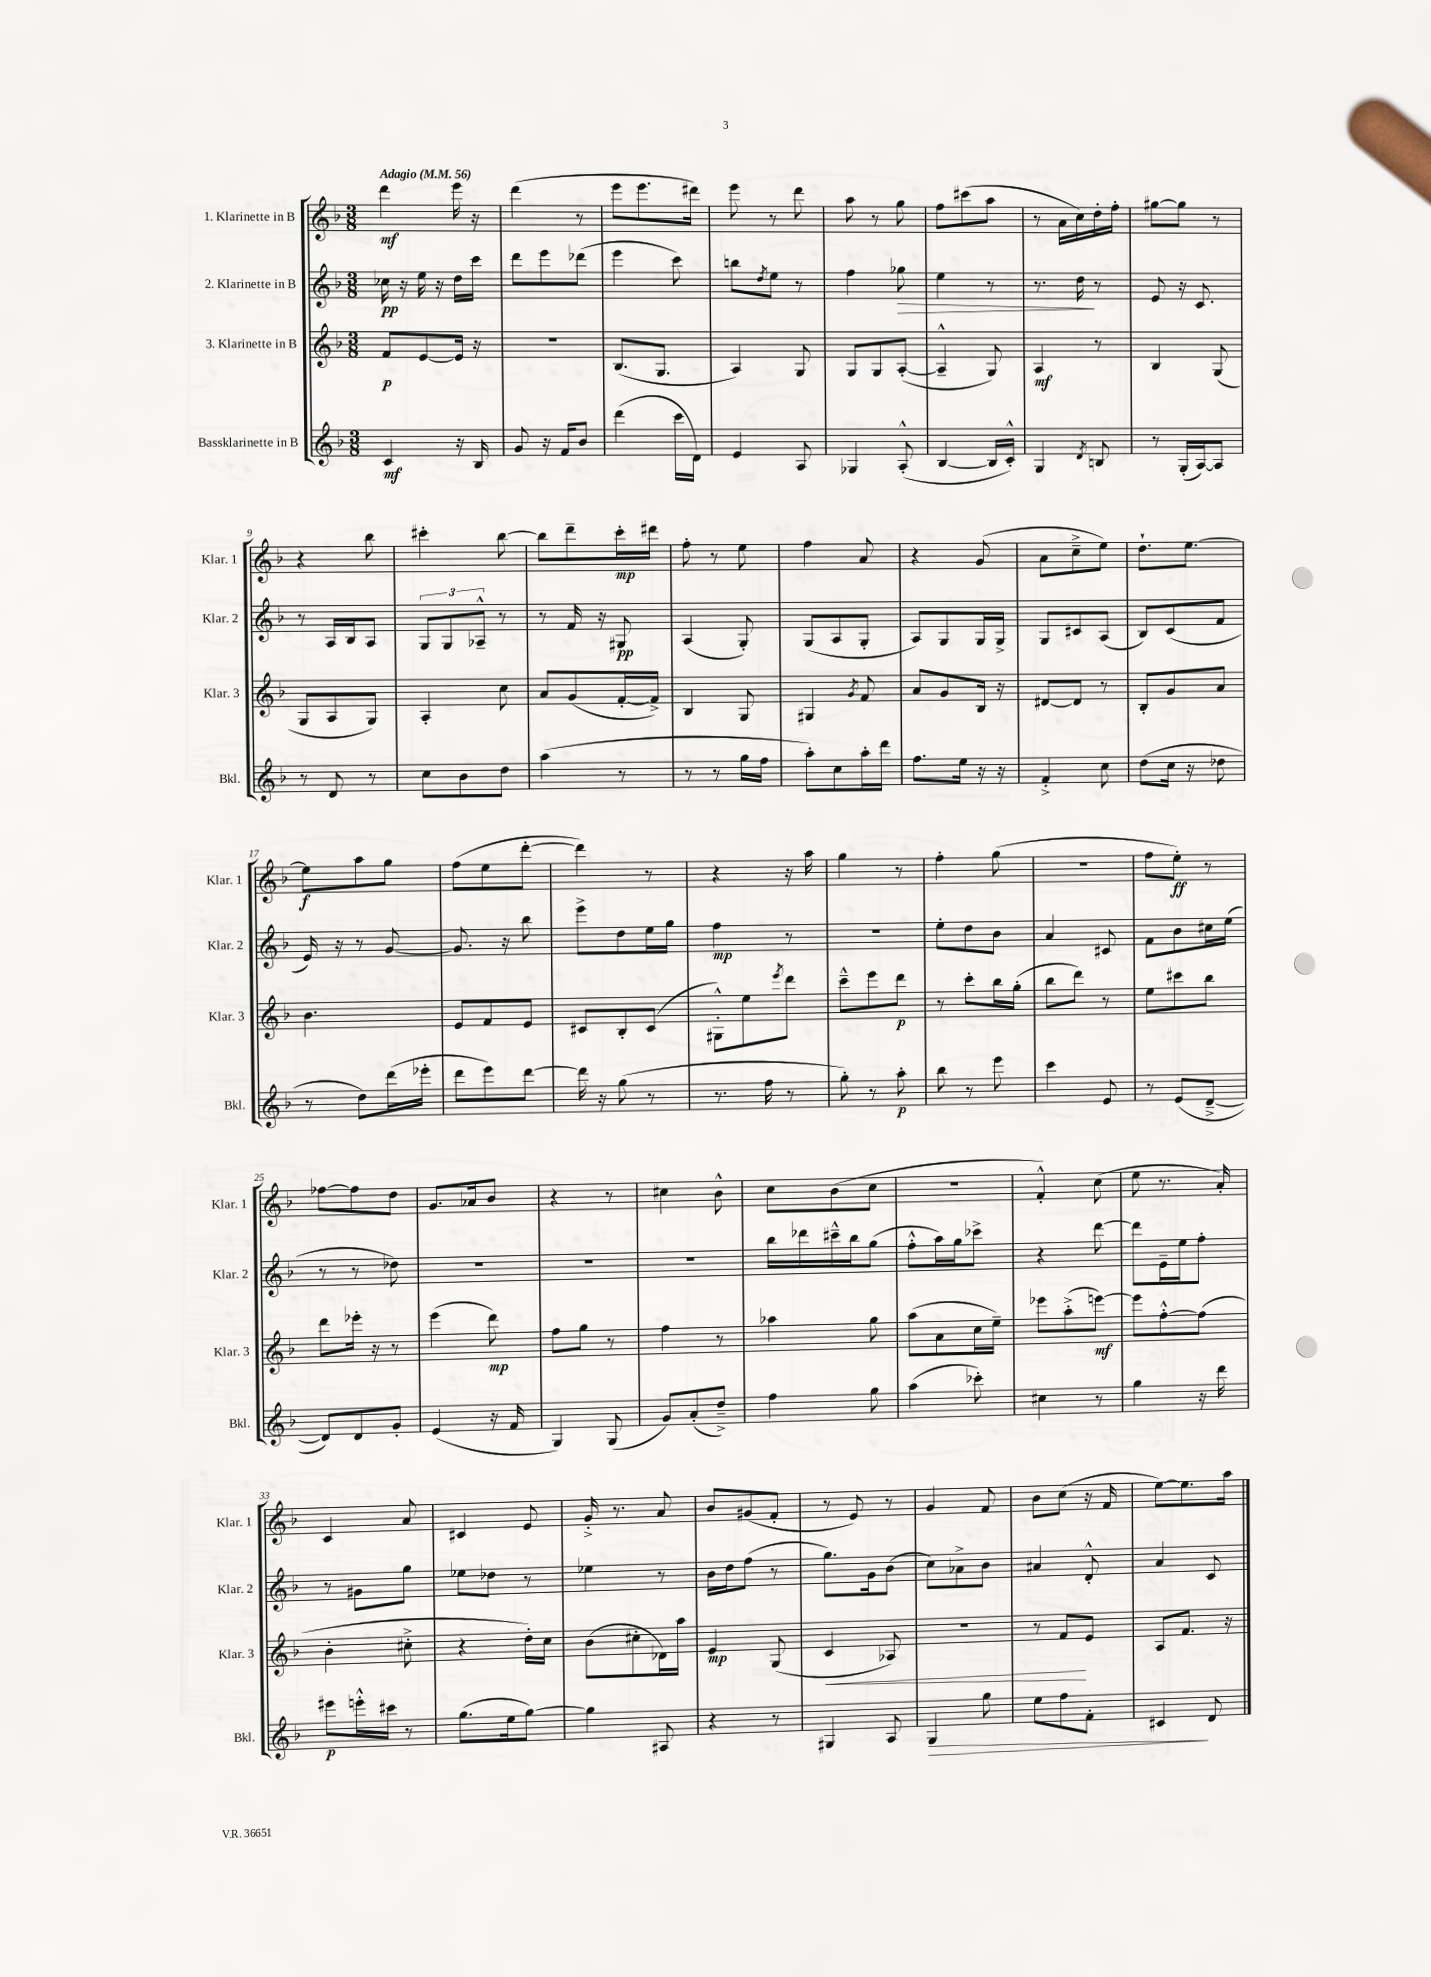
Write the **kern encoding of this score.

**kern	**kern	**kern	**kern
*staff4	*staff3	*staff2	*staff1
*clefG2	*clefG2	*clefG2	*clefG2
*k[b-]	*k[b-]	*k[b-]	*k[b-]
*M3/8	*M3/8	*M3/8	*M3/8
*MM56	*MM56	*MM56	*MM56
4c	8f	16cc-	4ddd
.	.	16r	.
.	[8e	16ee	.
.	.	16r	.
16r	16e]	16dd	16eee
16B-	16r	16ccc	16r
=	=	=	=
8g	4.r	8ddd	(4ddd
16r	.	8eee	.
16f	.	.	.
8b-	.	(8ddd-	8r
=	=	=	=
(4ddd	(8.B-	4eee	8eee
.	.	.	8.eee
.	8.G	.	.
16ccc	.	8ccc)	.
16d)	.	.	16ddd#)
=	=	=	=
4e	4A)	8bb	8eee
.	.	8qdd	.
.	.	8ee	8r
8A	8G	8r	8ddd
=	=	=	=
4G-	8G	4ff	8aa
.	8G	.	8r
(8A'^^	([8A'	8gg-	8gg
=	=	=	=
[4B-	4A~^^]	4ee	8ff
.	.	.	(8ccc#
16B-]	8G)	8r	8aa
16c'^^)	.	.	.
=	=	=	=
4G	4A	8.r	8r
.	.	.	16a
.	.	16dd	16cc)
8qd	.	.	.
8B	8r	8r	16dd'
.	.	.	16ff'
=	=	=	=
8r	4B-	8e	[8gg#
(16G'	.	16r	8gg#]
[16A)	.	8.c	.
8A]	(8G	.	8r
=	=	=	=
8r	8G	8r	4r
8d	8A	16A	.
.	.	16B-	.
8r	8G)	8A	8bb-
=	=	=	=
8cc	4A'	12G	4ccc#'
.	.	12G	.
8b-	.	.	.
.	.	12A-~^^	.
8dd	8cc	8r	[8bb-
=	=	=	=
(4aa	8a	8r	8bb-]
.	(8g	16f	8ddd~
.	.	16r	.
8r	[16f'	8G#	16ccc'
.	16f^])	.	16ddd#
=	=	=	=
8r	4B-	(4A	8ff'
8r	.	.	8r
16gg	8G	8G')	8ee
16ff	.	.	.
=	=	=	=
8aa')	4G#	(8G	4ff
8cc	.	8A	.
.	8qg	.	.
16aa'	8f	8G'	8a
16ddd	.	.	.
=	=	=	=
8.ff	8a	8A)	4r
.	8g	8G	.
16ee	.	.	.
16r	16B-	16G	(8g
16r	16r	16G^	.
=	=	=	=
4f'^	[8d#	8G	8a
.	8d#]	8c#	8cc~^
8cc	8r	(8A	8ee)
=	=	=	=
(8dd	8B-'	8B-)	8.dd`
16cc	8g	(8c	.
16r	.	.	[8.ee
8dd-	8a	8f	.
=	=	=	=
8r	4.b-	16e)	8ee]
.	.	16r	.
8dd)	.	8r	8aa
(16ddd	.	[8g	8gg
16eee-'	.	.	.
=	=	=	=
8ddd	8e	8.g]	(8ff
8eee)	8f	.	8ee
.	.	16r	.
[8ddd	8e	8bb-	[8ddd'
=	=	=	=
16ddd]	8c#	8eee^	4ddd])
16r	.	.	.
(8gg	8B-'	8dd	.
8r	(8c#	16ee	8r
.	.	16gg	.
=	=	=	=
8.r	8G#'^^)	4ff	4r
.	8ee	.	.
16ff	.	.	.
.	8qeee	.	.
8r	8ddd	8r	16r
.	.	.	16aa
=	=	=	=
8gg')	8ccc~^^	4.r	4gg
8r	8eee	.	.
8aa'	8ddd	.	8r
=	=	=	=
8bb-	8r	8ee'	4ff'
8r	8ccc'	8dd	.
8eee	16bb-	8b-	(8gg
.	(16gg'	.	.
=	=	=	=
4ccc	8bb-	4a	4.r
.	8ddd)	.	.
8e	8r	8c#	.
=	=	=	=
8r	8ee	8f	8ff
(8e	8ccc#	8b-	8ee')
[8d~^	8bb-	16cc#	8r
.	.	(16ee	.
=	=	=	=
8d])	8ddd	8r	[8ff-
8d	16eee-'	8r	8ff-]
.	16r	.	.
8g'	8r	8dd-)	8dd
=	=	=	=
(4e	(4eee	4.r	8.g
.	.	.	16a-
16r	8ddd)	.	8b-
16f	.	.	.
=	=	=	=
4G)	8ff	4.r	4r
.	8gg	.	.
(8G	8r	.	8r
=	=	=	=
8g)	4ff	4.r	4cc#
(8a'	.	.	.
8dd~^)	8r	.	8b-^^
=	=	=	=
4ff	4aa-	16bb-	8cc
.	.	16ddd-	.
.	.	16ccc#~^^	(8b-
.	.	16bb-	.
8gg	8gg	(8gg	8cc
=	=	=	=
(4aa	(8aa	8ff'^^	4.r
.	8a	16aa)	.
.	.	16gg	.
8ccc-')	16cc	8ccc-^	.
.	16ee~)	.	.
=	=	=	=
4cc#	8eee-	4r	4f'^^)
.	(8aa'^	.	.
8r	[8eee)	[8ddd	(8cc
=	=	=	=
4gg	8eee]	8ddd]	8ee
.	[8ff'^^	16e~	8.r
.	.	16ee	.
16r	(8ff]	8ff'	.
16ddd	.	.	16a')
=	=	=	=
8eee#	4b-'	8r	4c
16eee'^^	.	8g#	.
16ccc#	.	.	.
8r	8cc#'^	8gg	8a
=	=	=	=
(8.gg	4r	8ee-	4c#
.	.	8dd-	.
16ee	.	.	.
[8gg)	16dd')	8r	8e
.	16cc	.	.
=	=	=	=
4gg]	(8b-	4ee-	16g'^
.	.	.	8.r
.	8cc#'	.	.
8A#	16d-)	8r	8a
.	16aa	.	.
=	=	=	=
4r	4e	16b-	8b-
.	.	16dd	.
.	.	(8ff	(8g#
8r	(8G	8r	8f'
=	=	=	=
4G#	4c	8.gg)	8r
.	.	.	8e)
.	.	16g	.
8A	8A-)	(8b-	8r
=	=	=	=
4G	4.r	8cc)	4g
.	.	8a-^	.
8gg	.	8b-	8f
=	=	=	=
8ee	8r	4a#	8b-
8ff	8f	.	(8cc
8f'	8e	8d'^^	16r
.	.	.	16f
=	=	=	=
4c#	8A	4a	[8ee)
.	8.f	.	8.ee]
8d	.	8c	.
.	16r	.	16aa
==	==	==	==
*-	*-	*-	*-
